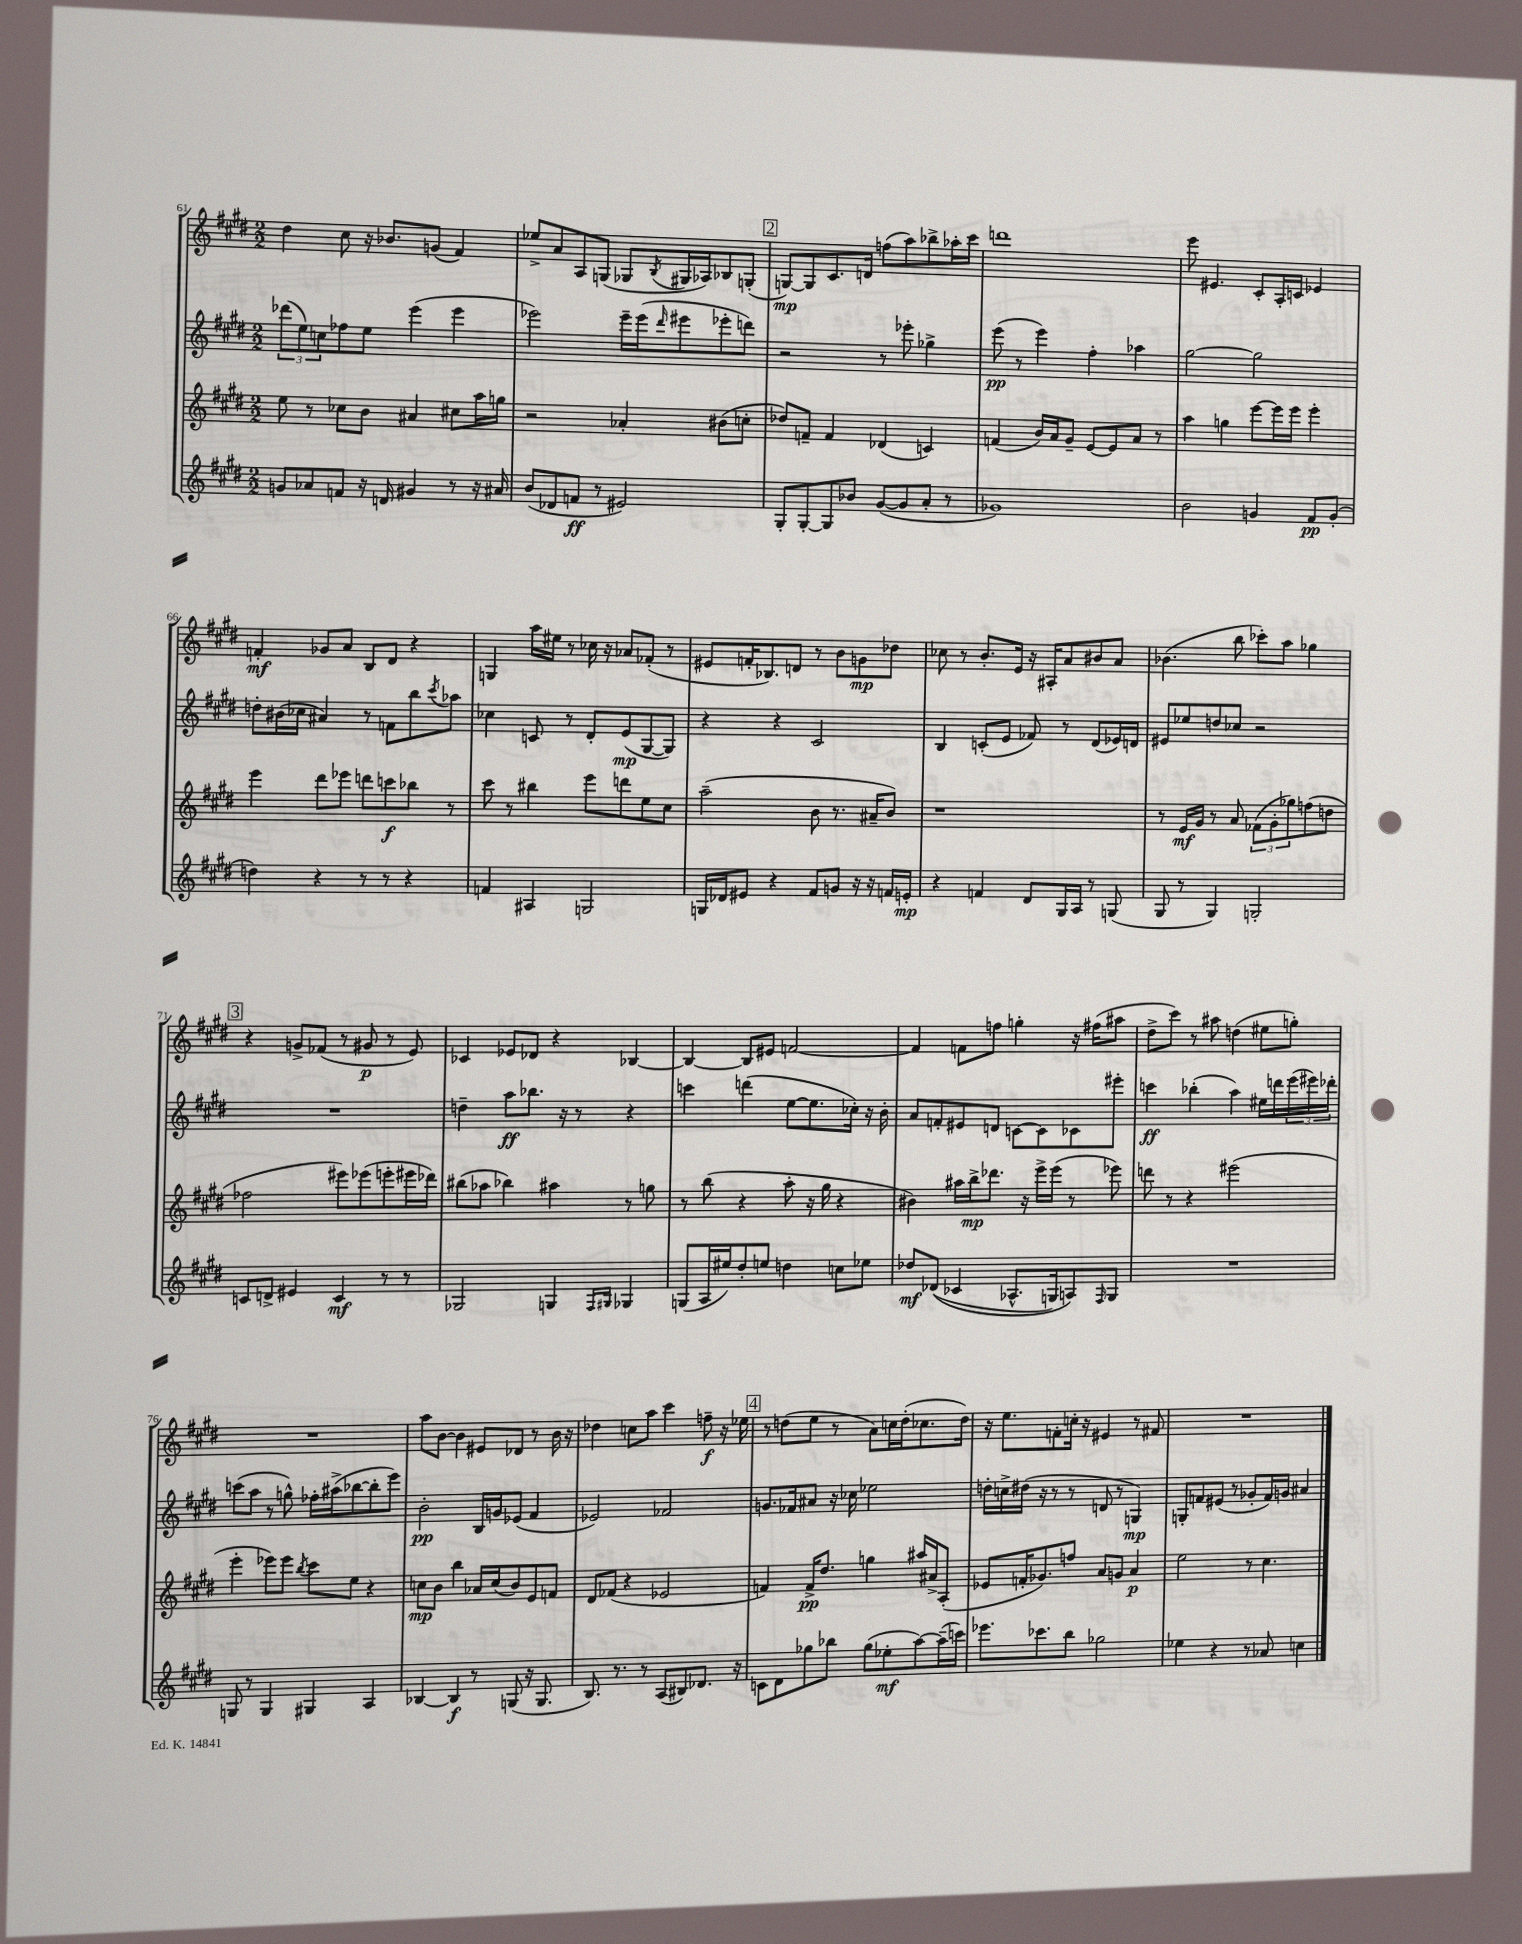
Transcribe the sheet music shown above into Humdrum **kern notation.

**kern	**kern	**kern	**kern
*staff4	*staff3	*staff2	*staff1
*clefG2	*clefG2	*clefG2	*clefG2
*k[f#c#g#d#]	*k[f#c#g#d#]	*k[f#c#g#d#]	*k[f#c#g#d#]
*M2/2	*M2/2	*M2/2	*M2/2
8g	8ee	(12ddd-	4dd#
.	.	12ee)	.
8a-	8r	.	.
.	.	12cc	.
8f	8cc-	8ff-	8cc#
16r	8b	8ee	16r
16d	.	.	8.b-
4g#	4a#	(4eee	.
.	.	.	(8g
8r	8cc#	4eee	4f#)
16r	16aa	.	.
16a#	16gg	.	.
=	=	=	=
(8b	2r	2eee-)	8ee-^
8d-	.	.	8a
8f	.	.	8A
8r	.	.	(8G
2e#)	4a-'	16eee-~	8G-
.	.	(16eee-	.
.	.	16qqddd#	8qB
.	.	8eee#	16G#
.	.	.	16A-)
.	(8b#	8eee-'	8B-
.	8cc'	8ddd)	(8G'
=	=	=	=
8G#'	8dd-)	2r	[8G)
[8G#'	8f~	.	8G]
8G#]	4f	.	8.c#
8b-	.	.	.
.	.	.	16d
([8g#	(4d-	8r	(8ff
8g#]	.	8eee-'	8aa)
8a'	4c)	4gg-^	8bb-^
8r	.	.	16aa-'
.	.	.	16ccc#
=	=	=	=
1g-)	(4f	(8eee	1ddd
.	.	8r	.
.	16b)	4eee)	.
.	16a	.	.
.	8g#~	.	.
.	[8e	4ff#'	.
.	8e]	.	.
.	8a	4aa-	.
.	8r	.	.
=	=	=	=
2b	4aa	[2gg#	8eee
.	.	.	4.e#
.	4gg	.	.
4g	[8eee	2gg#]	8c#'
.	16eee]	.	16A'
.	16eee	.	16c
8f#	4eee'	.	4e-
(8g'	.	.	.
=	=	=	=
4dd)	4eee	8dd'	4f'
.	.	(16b#	.
.	.	16cc-	.
4r	8ddd#	4a#)	8g-
.	8eee-	.	8a
8r	8ddd	8r	8B
8r	8ccc	8f	8d#
4r	8bb-	8bb	4r
.	.	8qccc#	.
.	8r	8aa-	.
=	=	=	=
4f	8ccc#	4cc-	4G
.	8r	.	.
4A#	4bb#	8c	16aa
.	.	.	16ee#
.	.	8r	8r
2G	8eee	8d#'	16cc-
.	.	.	16r
.	8ddd	(8e	8a-
.	8ee	[8G#	(8f-'
.	8cc#	8G#])	8r
=	=	=	=
16G	(2aa~	4r	8e#
16d-	.	.	.
8e#	.	.	16f'
.	.	.	8.B-)
4r	.	4r	.
.	.	.	8d
8f#	8b	2c#	8r
8g	8.r	.	8b
16r	.	.	8g
16r	16a#~	.	.
16f	8b)	.	8dd-
16e'	.	.	.
=	=	=	=
4r	1r	4B	8cc-
.	.	.	8r
4f	.	(8c'	8.b'
.	.	8e	.
.	.	.	16e
8d#	.	8f-)	16r
.	.	.	16A#'
16G#	.	8r	8a
16A	.	.	.
8r	.	(8d#	8b#
(8G	.	16e-)	8a
.	.	16d	.
=	=	=	=
8G#	8r	8e#	(4.b-
8r	16e	8ee-	.
.	16g#	.	.
4G#)	8r	8dd	.
.	8a	8cc-	8bb
2G'	(12f-	2r	8ccc-')
.	12g#'	.	.
.	.	.	8aa
.	12gg-)	.	.
.	(8ff	.	4gg-
.	8dd	.	.
=	=	=	=
8c	2ff-	1r	4r
8d^	.	.	.
4e#	.	.	8g^
.	.	.	(8f-
4c	8eee#)	.	8r
.	(8eee-	.	8g#
8r	8eee'	.	8r
8r	16eee#	.	8e)
.	16ddd-)	.	.
=	=	=	=
2G-	(8bb#	4dd~	4c-
.	8aa-	.	.
.	4bb-)	8aa	8e-
.	.	8.bb-	8d-
4G	4aa#	.	4r
.	.	16r	.
.	.	8r	.
16qqF#	.	.	.
16qqG#	.	.	.
4G-	8r	4r	[4B-
.	8gg	.	.
=	=	=	=
(8G	8r	4ccc	4B-_
16A	(8bb	.	.
16ee#)	.	.	.
8dd#'	4r	(4ddd	8B-]
8ee	.	.	8e#
4dd	8aa'	[8ee	[2f
.	16r	8.ee]	.
.	16gg#	.	.
8cc	4r	.	.
.	.	16cc-')	.
8ee-	.	16r	.
.	.	16b'	.
=	=	=	=
8dd-	4b#)	8a	4f]
&((8d-	.	8f'	.
4c-	16aa#	8e#	8f
.	16bb^	.	.
.	8.ddd-	8d	8ff
8.A-^^	.	[8c	4gg'
.	16r	.	.
.	16eee^	8c]	.
16G)	(16eee	.	.
8A&)	8r	8c-	16r
.	.	.	(16ff#
16qqF#	.	.	.
8G	8eee-)	8eee#'	8aa#
=	=	=	=
1r	8ddd	4ccc	8dd#^
.	8r	.	8ccc#)
.	4r	(4bb-'	8r
.	.	.	8aa#
.	(2eee#	4aa)	(4dd
.	.	16ee#	8ee#
.	.	16ddd	.
.	.	(24eee	8gg')
.	.	24eee#)	.
.	.	24ddd-'	.
=	=	=	=
8G	4eee'	(8ccc	1r
8r	.	8aa	.
4G	8eee-)	8r	.
.	8eee-	8gg^^)	.
.	8qbb	.	.
4G#	8ccc#	16ff-'	.
.	.	(16aa#^	.
.	8ee	[8bb-	.
4A	4r	8bb-']	.
.	.	8eee)	.
=	=	=	=
[4B-	8cc	2b'	8aa
.	8b	.	[8b
4B-]	4bb	.	4b]
8r	16a-	16B	8e#
.	(16cc	16g	.
(8G	8b)	(8e-	8d-
16r	8e	4f#	8r
8.G	.	.	.
.	8f	.	16b
.	.	.	16r
=	=	=	=
8.B)	8d#	2e-)	4dd-
.	(8f-	.	.
8.r	.	.	.
.	4r	.	8cc
8r	.	.	8aa
(8A	2e-	2f-	4ccc#
8B#)	.	.	.
8.d-	.	.	8ff~
.	.	.	16r
16r	.	.	16ee-
=	=	=	=
8c	4f)	8.g	8r
8d#	.	.	(8dd
.	.	16f-	.
8gg-	16f^	8a#	8ee
.	8.dd#	.	.
8bb-	.	16r	8r
.	.	16cc-	.
(8gg-	4gg	2ee-	8a)
8ee-'	.	.	16cc
.	.	.	(16dd'
[8aa)	16aa#	.	8.cc-
.	16a#^	.	.
(16aa~]	(8A'	.	.
16ccc)	.	.	16dd)
=	=	=	=
8.eee-	8e-	16dd'	16r
.	.	16cc^	8.ee
.	16f'	(16dd#	.
8.ccc-	8.g-)	16r	.
.	.	8r	8f'
8bb	8ff	8r	16cc'
.	.	.	16r
2gg-	8a	8d	4e#
.	8g	8r	.
.	4a	4G)	8r
.	.	.	8f#
=	=	=	=
4ee-	2ee	8G'	1r
.	.	8f	.
4r	.	(8e#	.
.	.	8r	.
8r	8r	8g-'	.
8a-	4.cc#	16f)	.
.	.	16g	.
4cc	.	4a#	.
==	==	==	==
*-	*-	*-	*-
